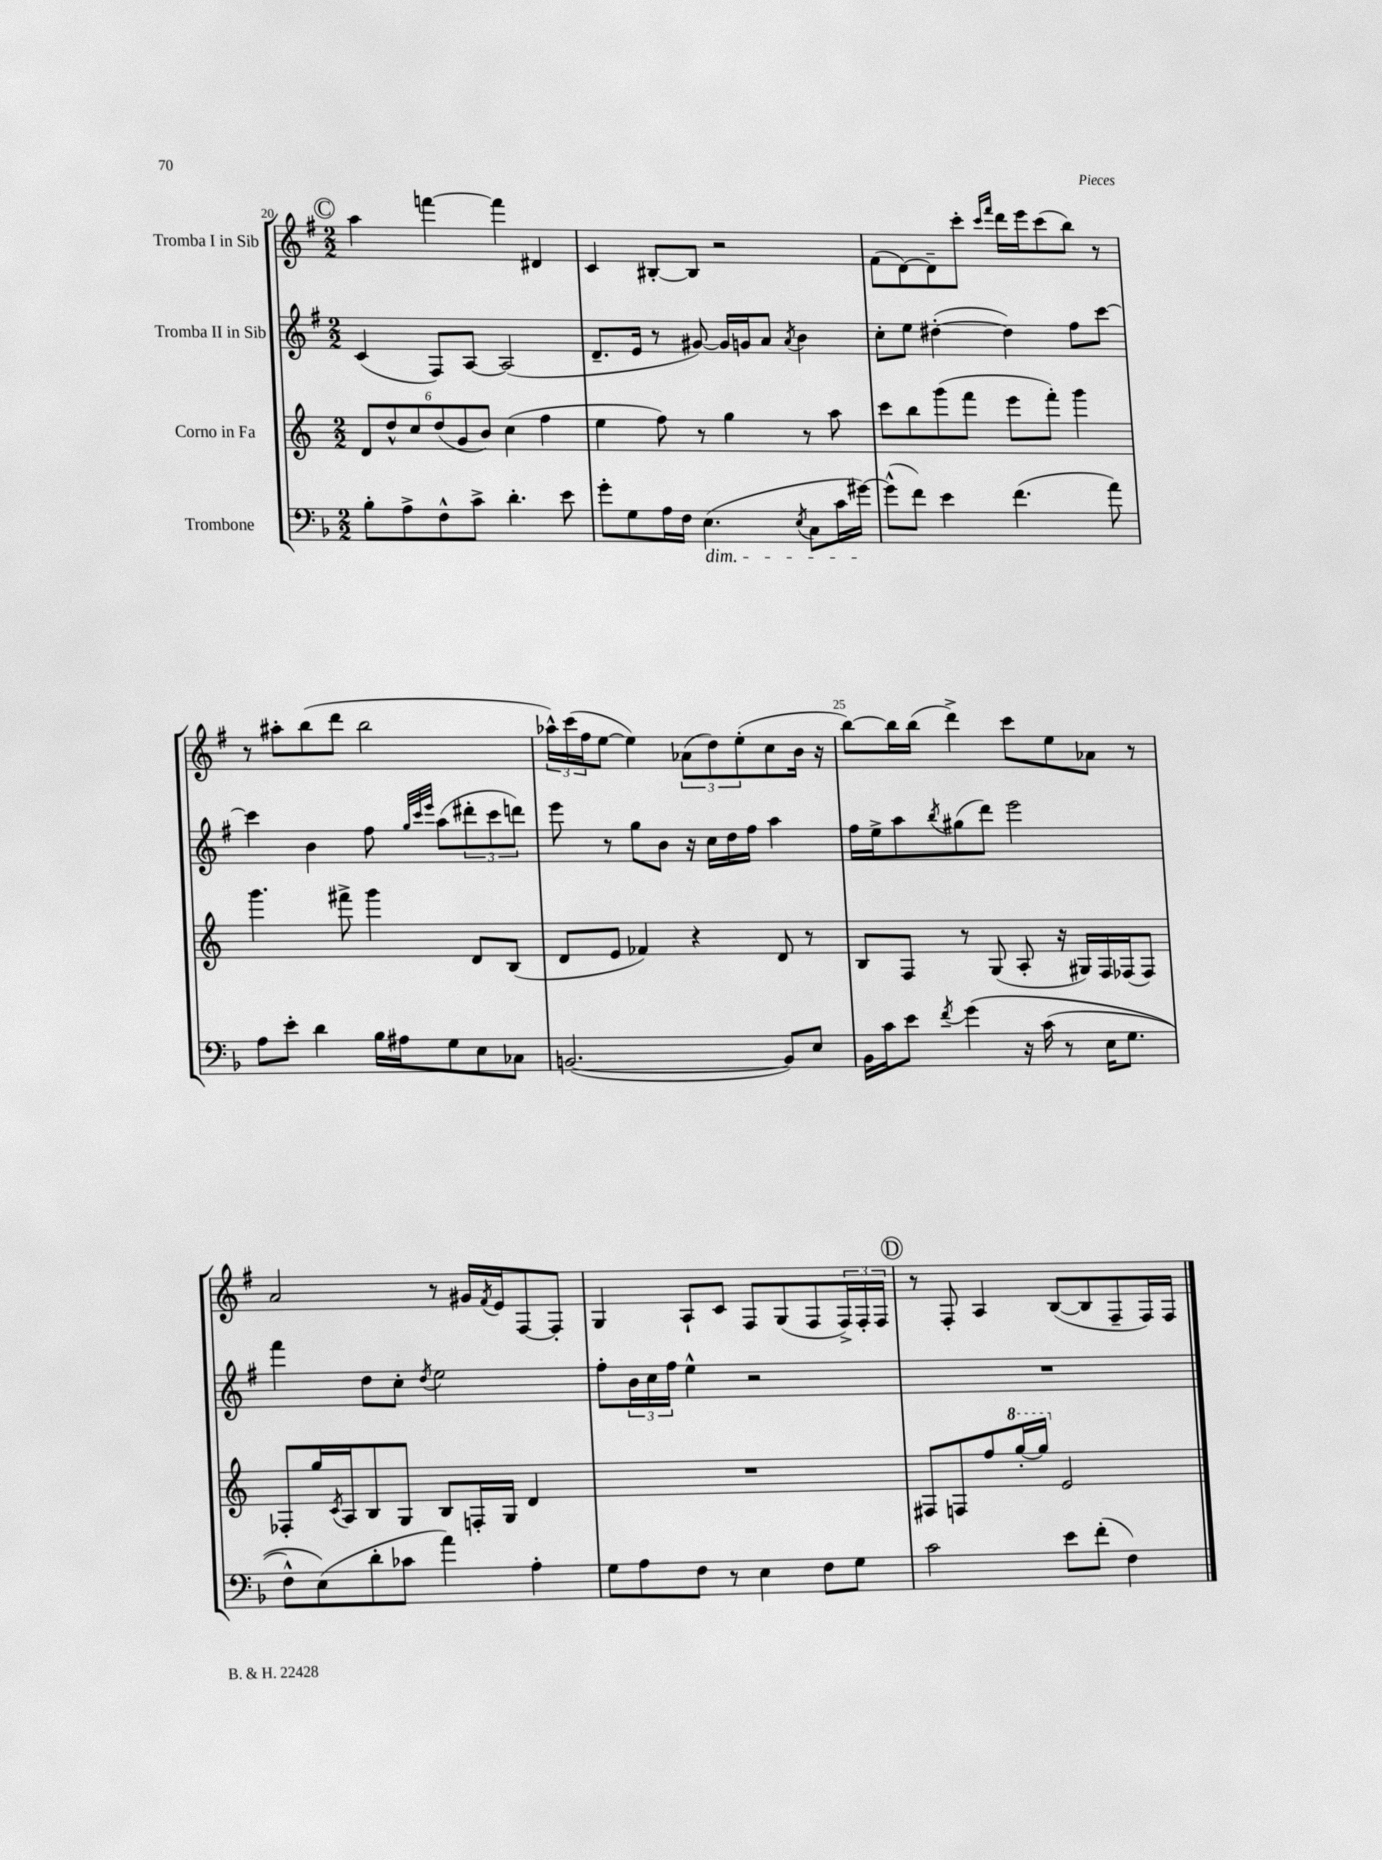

**kern	**kern	**kern	**kern
*part4	*part3	*part2	*part1
*staff4	*staff3	*staff2	*staff1
*I"Trombone	*I"Corno in Fa	*I"Tromba II in Sib	*I"Tromba I in Sib
*clefF4	*clefG2	*clefG2	*clefG2
*k[b-]	*k[]	*k[f#]	*k[f#]
*M2/2	*M2/2	*M2/2	*M2/2
!!LO:REH:place=s1:t=C
=20	=20	=20	=20
8B-'\L	12d/L	(4c/	4aa\
.	12dd^^/	.	.
8A^\	.	.	.
.	12cc/	.	.
8F^^\	(12dd/	8F#/L)	[4fffn\
.	12g/	.	.
8c^\J	.	[8A/J	.
.	12b/J)	.	.
4.d'\	(4cc\	(2A/]	4fff\]
.	4ff\	.	4d#X/
8e\	.	.	.
=21	=21	=21	=21
8g'\L	4ee\	8.d~/L	4c/
8G\	.	.	.
.	.	16e/Jk	.
16A\L	8ff\)	8r	[8B#X'/L
16F\JJ	.	.	.
!LO:TX:b:i:t=dim.	!	!	!
(4.E\	8r	[8g#X/)	8B#/J]
.	4gg\	16g#/LL]	2r
.	.	16gn/J	.
.	.	8a/J	.
8qE/	.	8qa/	.
8C\L	8r	4b\	.
16c\L	8aa\	.	.
[16g#X\JJ)	.	.	.
=22	=22	=22	=22
(8g#^^\L]	8ccc\L	8cc'\L	(8f#\L
8f\J)	8bb\	8ee\J	[8d\)
4e\	(8ggg\	([4dd#X'\	8d~\]
.	8fff\J	.	8ccc'\J
.	.	.	16qqccc/LL
.	.	.	16qqfff#/JJ
(4.f\	8eee\L	4dd#\])	16ddd\LL
.	.	.	16eee\J
.	8fff'\J)	.	(8ccc\
.	4ggg\	8ff#\L	8bb\J)
8a\)	.	[8ccc\J	8r
!!LO:LB:g=z
=23	=23	=23	=23
8A\L	4.ggg\	4ccc\]	8r
8e'\J	.	.	8aa#X'\L
4d\	.	4b\	(8bb\
.	8fff#X^\	.	8ddd\J
16B-\LL	4ggg\	8ff#\	2bb\
16A#X\J	.	.	.
.	.	32qqgg/LLL	.
.	.	32qqccc/	.
.	.	32qqeee/JJJ	.
8G\	.	(8aa\L	.
8E\	8d/L	12ddd#X'\	.
.	.	12ccc\	.
8C-X\J	(8B/J	.	.
.	.	12dddn\J)	.
=24	=24	=24	=24
([2.BBn/	8d/L	8eee\	24aa-X^^\LL)
.	.	.	(24ccc\
.	.	.	24ff#\J
.	8e/J	8r	[8ee\J
.	4f-X/)	8gg\L	4ee\])
.	.	8b\J	.
.	4r	16r	(12a-X\L
.	.	16cc\LL	.
.	.	.	12dd\)
.	.	16dd\	.
.	.	.	(12ee'\
.	.	16ff#\JJ	.
8BB/L])	8d/	4aa\	8cc\
8E/J	8r	.	16b\Jk
.	.	.	16r
=25	=25	=25	=25
16BB-\LL	8B/L	16ff#\LL	[8bb\L)
16c\J	.	16ee^\J	.
8e\J	8F/J	8aa\	16bb\L]
.	.	.	(16bb\JJ
8qf/	.	8qbb/	.
(4g\	8r	(8gg#X\	4ddd^\)
.	(8G/	8ddd\J)	.
16r	8A'/	2eee\	8ccc\L
(16c\	.	.	.
8r	16r	.	8ee\
.	16G#X/LL)	.	.
16E\KL	16F/	.	8a-X\J
8.G\J	(16F-X/J	.	.
.	8F-/J)	.	8r
!!LO:LB:g=z
=26	=26	=26	=26
8F^^\L)	8F-X'/L	4fff#\	2a/
(8E\)	16gg/L	.	.
.	8qc/	.	.
.	16A/J	.	.
8d'\	8B/	8dd\L	.
8c-X\J	8G/J	8cc'\J	.
.	.	8qdd/	.
4a\)	8B/L	2ee\	8r
.	16Fn'/L	.	16g#X/LL
.	.	.	8qf#/
.	16G/JJ	.	16e/J
4A'\	4d/	.	[8F#/
.	.	.	8F#'/J]
=27	=27	=27	=27
8G\L	1r	8ff#'\L	4G/
8A\	.	24b\L	.
.	.	24cc\	.
.	.	24ff#\JJ	.
8F\J	.	4ee^^\	8A`/L
8r	.	.	8c/J
4E\	.	2r	8F#/L
.	.	.	(8G/
8F\L	.	.	8F#/
8G\J	.	.	24F#^/L)
.	.	.	24F#'/
.	.	.	24F#/JJ
!!LO:REH:place=s1:t=D
=28	=28	=28	=28
2c\	8F#X/L	1r	8r
.	8Fn/	.	8F#'/
.	8ff/	.	4A/
*	*8va	*	*
.	[16ggg'/L	.	.
.	16ggg/JJ]	.	.
*	*X8va	*	*
8e\L	2e/	.	([8B/L
(8f'\J	.	.	8B/]
4F\)	.	.	8F#~/
.	.	.	16F#/L)
.	.	.	16F#/JJ
==	==	==	==
*-	*-	*-	*-
